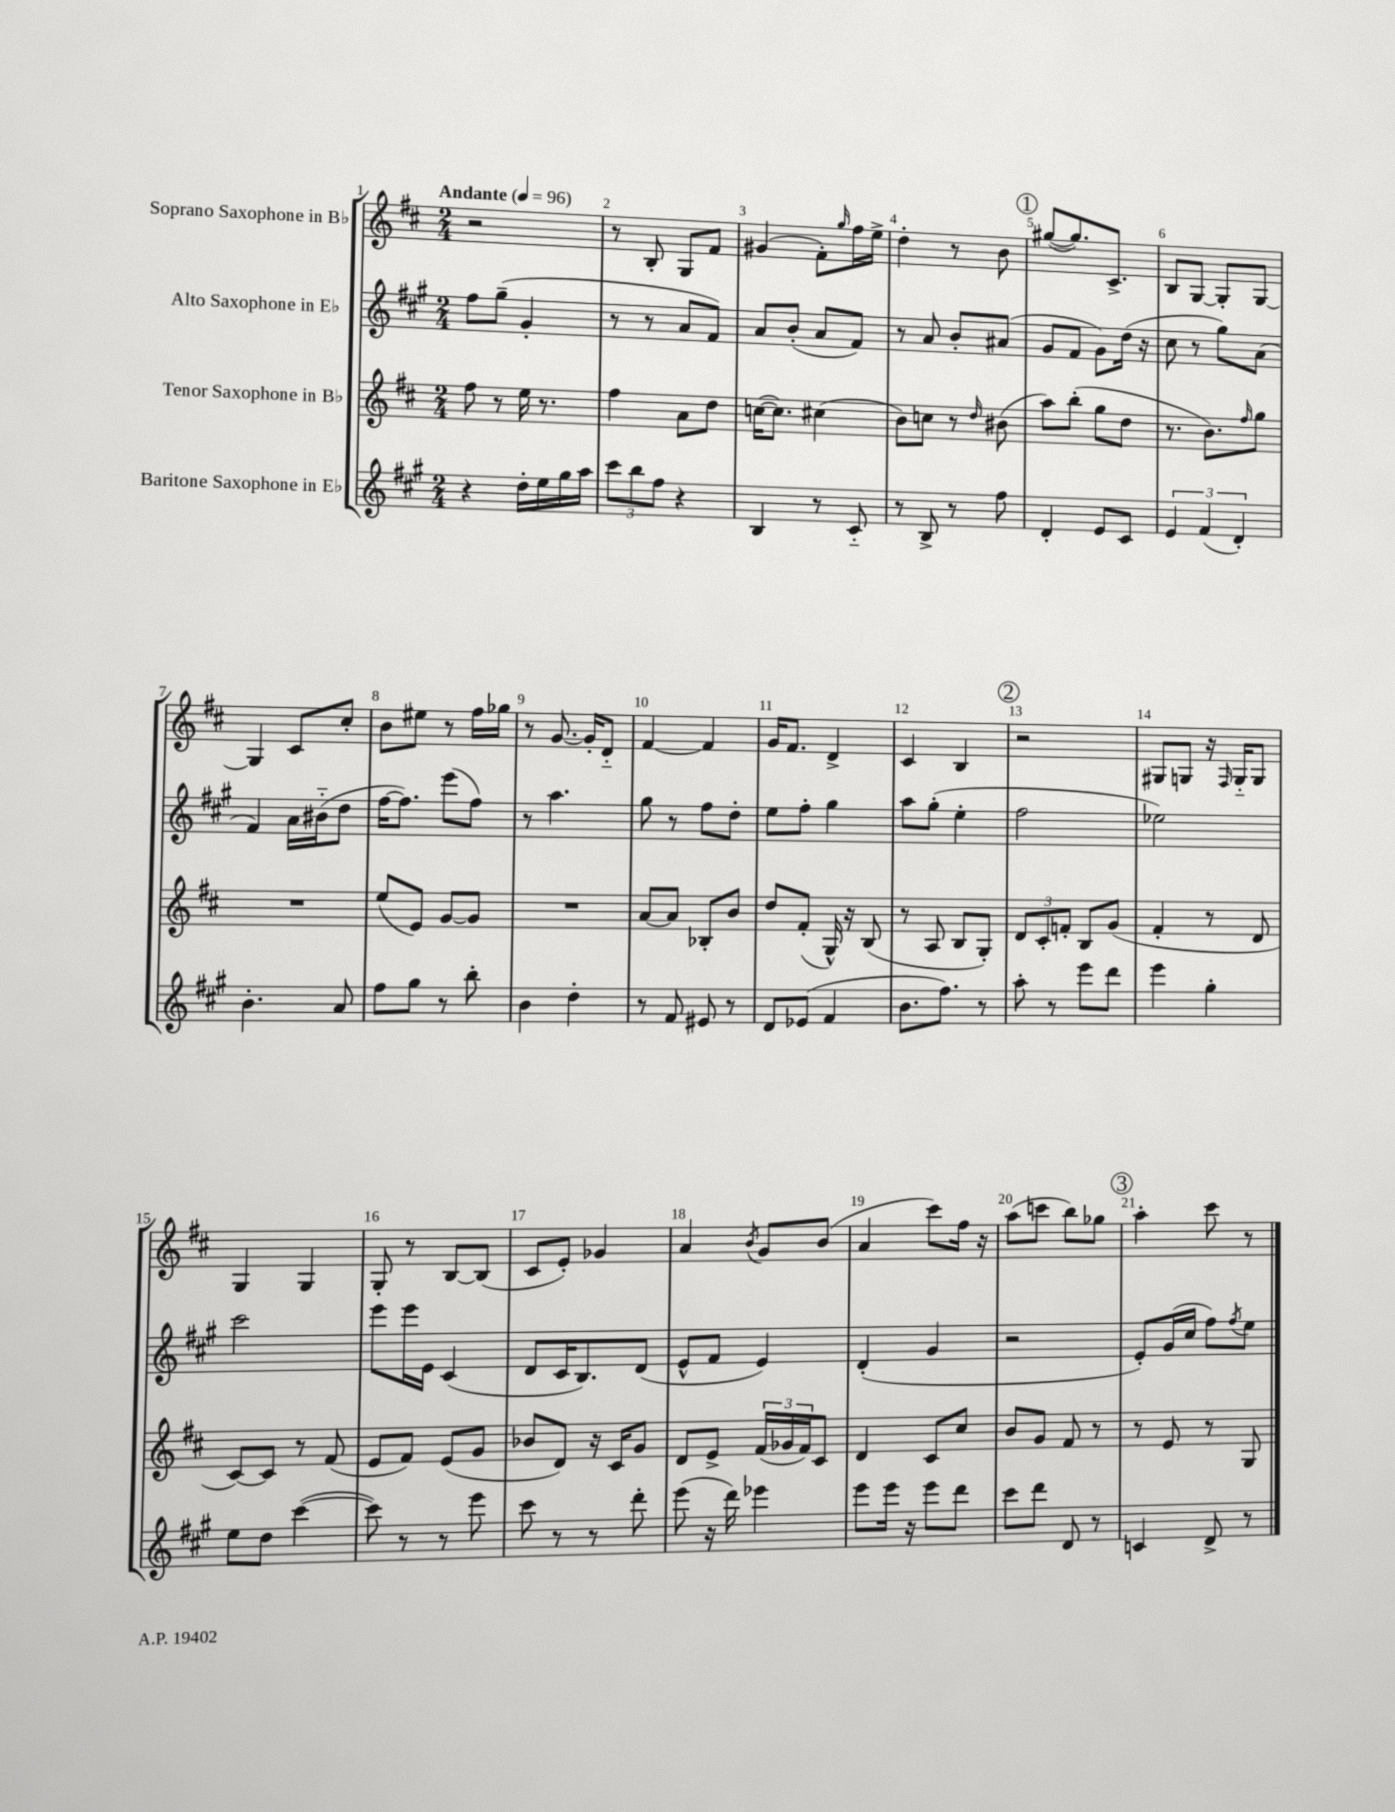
<<
\new StaffGroup <<
\new Staff = "s0" \with { instrumentName = "Soprano Saxophone in Bb" } {
    \clef treble \key d \major \numericTimeSignature \time 2/4 \tempo "Andante" 4 = 96
    r2 |
    r8 b8-. g8 fis'8 |
    gis'4( fis'8-.) \grace { g''16 } fis''16 e''16-> |
    d''4-. r8 b'8 |
    \mark \markup { \circle "1" } gis''8~( gis''8.) cis'8.-> |
    b8 g8~ g8-. g8~ |
    g4 cis'8 cis''8-. |
    b'8 eis''8 r8 fis''16 ges''16 |
    r8 g'8.~ g'16-. d'8-_ |
    fis'4~ fis'4 |
    g'16 fis'8. d'4-> |
    cis'4 b4 |
    \mark \markup { \circle "2" } r2 |
    gis8 g8 r16 \grace { fis16 } g16-_ g8 |
    g4 g4 |
    g8-. r8 b8~ b8( |
    cis'8 e'8-.) ges'4 |
    a'4 \acciaccatura { b'8 } g'8 b'8( |
    a'4 cis'''8) fis''16 r16 |
    a''8( c'''8 b''8) ges''8 |
    \mark \markup { \circle "3" } a''4-. cis'''8 r8 \bar "|." |
}
\new Staff = "s1" \with { instrumentName = "Alto Saxophone in Eb" } {
    \clef treble \key a \major \numericTimeSignature \time 2/4
    fis''8 gis''8--( gis'4-. |
    r8 r8 a'8 fis'8) |
    a'8 b'8-.( a'8 fis'8) |
    r8 a'8 b'8-. ais'8( |
    \mark \markup { \circle "1" } gis'8 fis'8 gis'8) d''16( r16 |
    cis''8 r8 gis''8) a'8( |
    fis'4) a'16 bis'16-_( d''8 |
    fis''16~ fis''8.) e'''8( fis''8) |
    r8 a''4. |
    gis''8 r8 fis''8 d''8-. |
    e''8 fis''8-. gis''4 |
    a''8 gis''8-.( e''4-. |
    \mark \markup { \circle "2" } fis''2 |
    ees''2) |
    cis'''2 |
    e'''8 e'''16 e'16 cis'4( |
    d'8 cis'16 b8.) d'8( |
    e'8-^ fis'8 e'4) |
    d'4-.( gis'4 |
    r2 |
    \mark \markup { \circle "3" } e'8-.) gis'16( cis''16 fis''8) \acciaccatura { fis''8 } e''8 \bar "|." |
}
\new Staff = "s2" \with { instrumentName = "Tenor Saxophone in Bb" } {
    \clef treble \key d \major \numericTimeSignature \time 2/4
    fis''8 r8 e''16 r8. |
    fis''4 a'8 d''8 |
    c''16~( c''8.) cis''4( |
    b'8) c''8 r8 \grace { d''16 } bis'8( |
    \mark \markup { \circle "1" } a''8) b''8-.( g''8 d''8 |
    r8. b'8.) \grace { fis''16 } g''8 |
    R2 |
    e''8( e'8) g'8~ g'8 |
    R2 |
    a'8~ a'8 bes8-. b'8 |
    d''8 fis'8-.( g16-^) r16 b8( |
    r8 a8 b8 g8-.) |
    \mark \markup { \circle "2" } \tuplet 3/2 { d'8 cis'8-. f'8-. } b8 g'8( |
    fis'4-. r8 d'8 |
    cis'8~) cis'8 r8 fis'8( |
    e'8 fis'8) e'8( g'8 |
    bes'8 d'8) r16 cis'16 g'8 |
    d'8 e'8-> \tuplet 3/2 { fis'16( ges'16 fis'16) } cis'8 |
    d'4 cis'8 cis''8 |
    b'8 g'8 fis'8 r8 |
    \mark \markup { \circle "3" } r8 e'8 r8 g8 \bar "|." |
}
\new Staff = "s3" \with { instrumentName = "Baritone Saxophone in Eb" } {
    \clef treble \key a \major \numericTimeSignature \time 2/4
    r4 d''16-. e''16 gis''16 a''16 |
    \tuplet 3/2 { cis'''8 b''8 fis''8 } r4 |
    b4 r8 cis'8-_ |
    r8 b8-> r8 fis''8 |
    \mark \markup { \circle "1" } d'4-. e'8 cis'8 |
    \tuplet 3/2 { e'4 fis'4( d'4-.) } |
    b'4.-. a'8 |
    fis''8 gis''8 r8 b''8-. |
    b'4 d''4-. |
    r8 fis'8 eis'8 r8 |
    d'8 ees'8( fis'4 |
    b'8. fis''8.) r8 |
    \mark \markup { \circle "2" } a''8-. r8 e'''8 d'''8 |
    e'''4 gis''4-. |
    e''8 d''8 cis'''4~( |
    cis'''8) r8 r8 e'''8 |
    cis'''8 r8 r8 d'''8-. |
    e'''8( r16 d'''16) ees'''4 |
    e'''8 e'''16 r16 e'''8 d'''8 |
    cis'''8 d'''8 d'8 r8 |
    \mark \markup { \circle "3" } c'4 d'8-> r8 \bar "|." |
}
>>
>>
\layout { \context { \Score \override BarNumber.break-visibility = ##(#f #t #t) barNumberVisibility = #all-bar-numbers-visible } }
